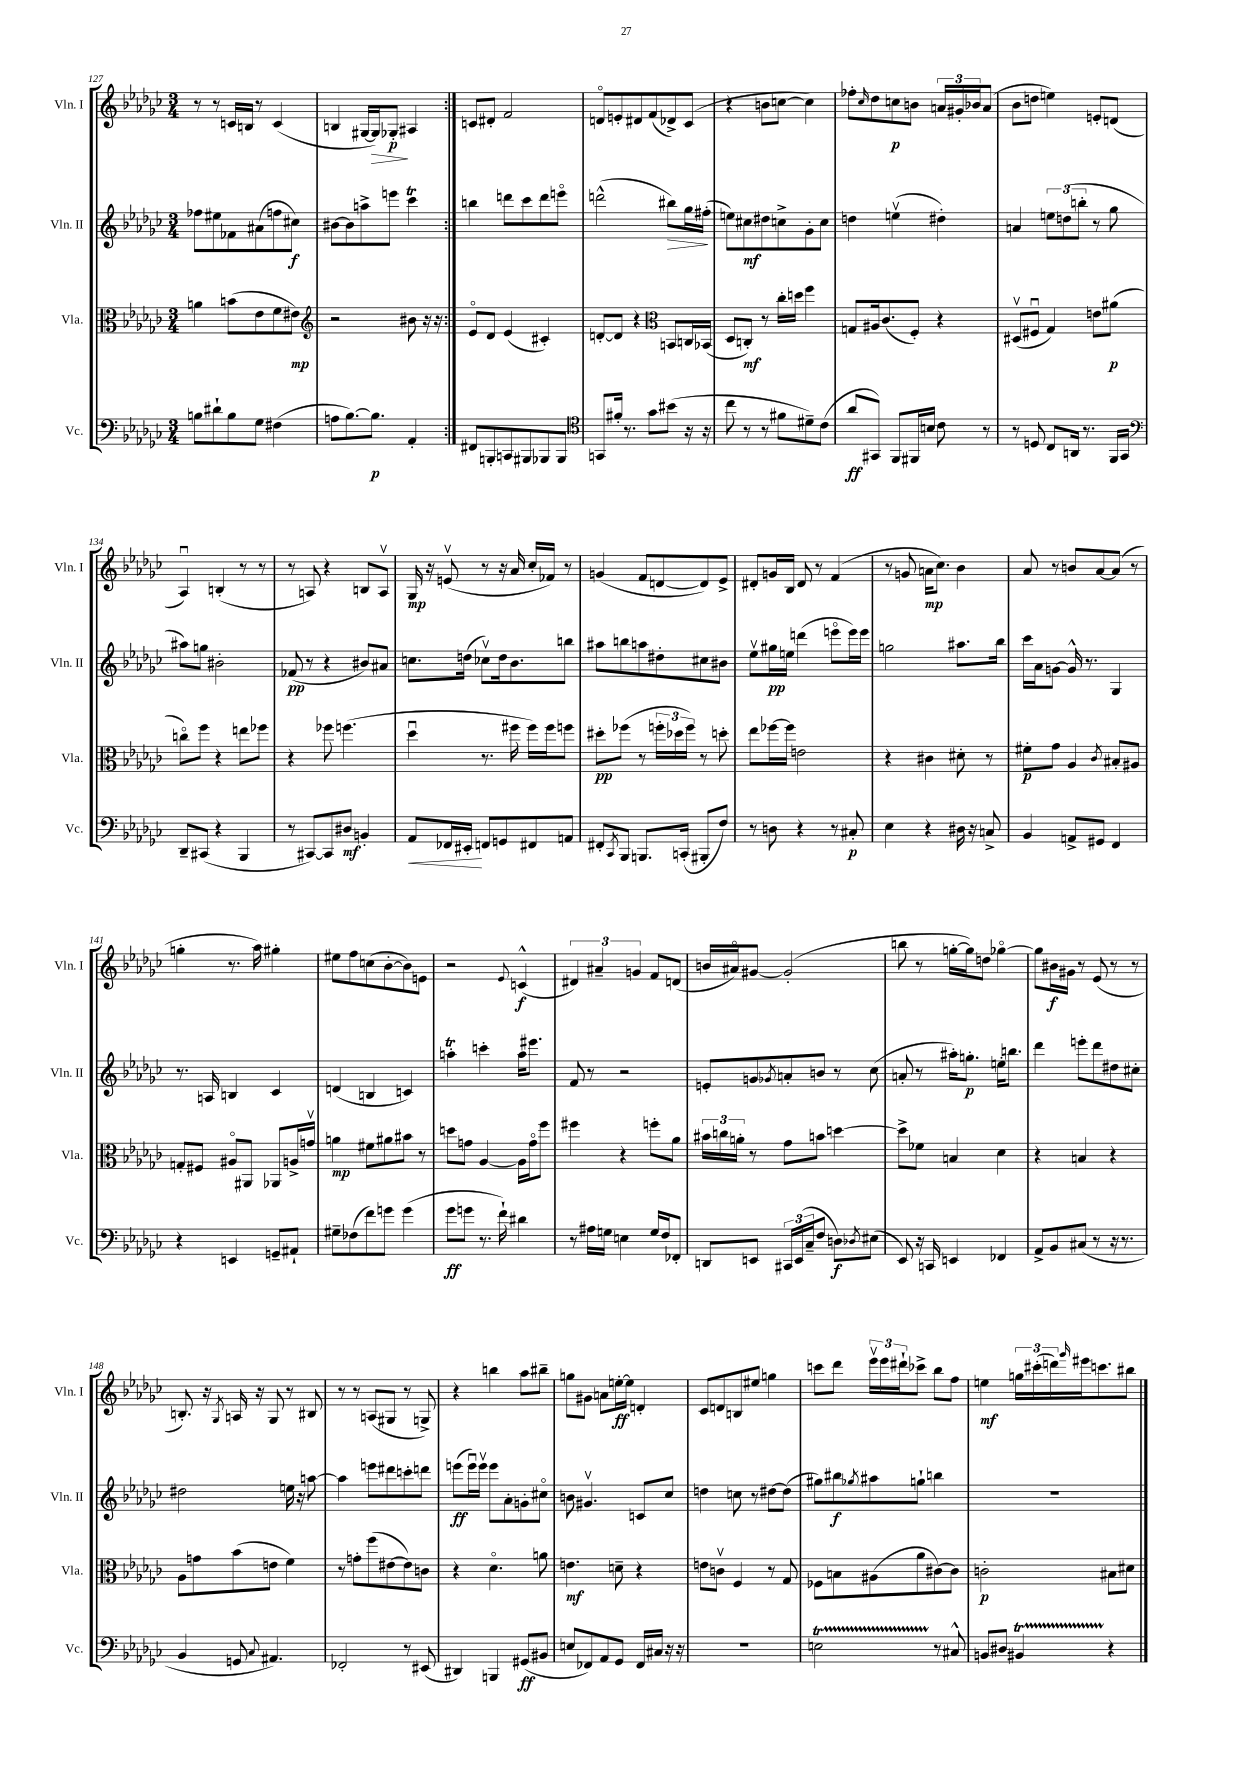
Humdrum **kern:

**kern	**dynam	**kern	**dynam	**kern	**dynam	**kern	**dynam
*part4	*part4	*part3	*part3	*part2	*part2	*part1	*part1
*staff4	*staff4	*staff3	*staff3	*staff2	*staff2	*staff1	*staff1
*I"Vc.	*	*I"Vla.	*	*I"Vln. II	*	*I"Vln. I	*
*I'Vc.	*	*I'Vla.	*	*I'Vln. II	*	*I'Vln. I	*
*clefF4	*	*clefC3	*	*clefG2	*	*clefG2	*
*k[b-e-a-d-g-c-]	*	*k[b-e-a-d-g-c-]	*	*k[b-e-a-d-g-c-]	*	*k[b-e-a-d-g-c-]	*
*M3/4	*	*M3/4	*	*M3/4	*	*M3/4	*
=127	=127	=127	=127	=127	=127	=127	=127
8Bn\L	.	4an\	.	8ff-X\L	.	8r	.
8d#X`\	.	.	.	8ee#X\	.	8r	.
8B\	.	(8bn\L	.	8f-X\	.	16cn/LL	.
.	.	.	.	.	.	16Bn/JJ	.
8G-\J	.	8e-\	.	(8a#X\	.	8r	.
(4F#X\	.	8f\	.	8ffn\	.	(4c/	.
.	.	8e#X\J)	mp	8cc#X\J)	f	.	.
=128	=128	=128	=128	=128	=128	=128	=128
*	*	*clefG2	*	*	*	*	*
8An\L	.	2r	.	[8b#X\L	.	4Bn/	.
[8.B-\)	.	.	.	8b#\]	.	.	.
.	.	.	.	8aan^\	.	[16G#X/LL	.
!	!	!	!	!	!	!	!LO:HP:b
8.B-\J]	p	.	.	.	.	16G#/J])	>
.	.	.	.	8eeen\J	.	8G-X'/J	p
4AA-'/	.	8b#X\	.	4ccc-T\	.	4A#X/	]
.	.	16r	.	.	.	.	.
.	.	16r	.	.	.	.	.
=129:|!	=129:|!	=129:|!	=129:|!	=129:|!	=129:|!	=129:|!	=129:|!
8FF#X/L	.	8e-/L	.	4bbn\	.	8cn/L	.
8BBBn'/	.	8d-/J	.	.	.	8d#X'/J	.
8CCn/	.	(4e-/	.	8dddn\L	.	2f/	.
8BBB#X/	.	.	.	8ccc-\	.	.	.
8BBB-X/	.	4c#X'/)	.	8ddd\	.	.	.
8BBB-/J	.	.	.	8eeen\J	.	.	.
=130	=130	=130	=130	=130	=130	=130	=130
*clefC4	*	*	*	*	*	*	*
8GGn/L	.	[8dn'/L	.	(2dddn^^\	.	8dn/L	.
16f#X'/Jk	.	8d/J]	.	.	.	8en'/	.
8.r	.	.	.	.	.	.	.
.	.	4r	.	.	.	8d#X/	.
8g-\L	.	.	.	.	.	(8f/	.
*	*	*clefC3	*	*	*	*	*
!	!	!	!	!	!LO:HP:b	!	!
(8b#X\J	.	8BBn/L	.	8bb#X\L)	>	8d-X^/)	.
16r	.	16Cn/L	.	16gg-\L	.	(8c-/J	.
16r	.	(16BB-X/JJ	.	(16ff#X'\JJ	.	.	.
.	.	.	.	.	]	.	.
=131	=131	=131	=131	=131	=131	=131	=131
8cc-\	.	8D-/L	.	8een\L)	.	4r	.
8r	.	8Cn'/J)	mf	8cc#X\	mf	.	.
8r	.	8r	.	8dd#X\	.	8bn\L	.
8f#X\L	.	16cc-'\LL	.	8ccn^\	.	[8ccn\J	.
.	.	16ddn\JJ	.	.	.	.	.
8d#X~\)	.	4ff\	.	8g-'\	.	4cc\])	.
(8c-\J	.	.	.	8cc\J	.	.	.
=132	=132	=132	=132	=132	=132	=132	=132
8a-/L	ff	8Gn/L	.	4ddn\	.	8ff-X'\L	.
.	.	.	.	.	.	16qqcc-/	.
8GG#X/J)	.	16A#X/k	.	.	.	8dd-\	.
.	.	(8.c-/	.	.	.	.	.
8FF/L	.	.	.	(4eenv\	.	8ccn\	p
16FF#X/L	.	8F'/J)	.	.	.	8bn\J	.
16Bn/JJ	.	.	.	.	.	.	.
8c-\	.	4r	.	4dd#X'\)	.	24an/LL	.
.	.	.	.	.	.	24g#X'/	.
.	.	.	.	.	.	24b-X/J	.
8r	.	.	.	.	.	(8a/J	.
=133	=133	=133	=133	=133	=133	=133	=133
8r	.	(8D#Xv/L	.	4an/	.	8b-\L	.
8Dn/	.	8F#Xu/J	.	.	.	8ddn\J	.
8C-/L	.	4G-/)	.	12een\L	.	4een\)	.
.	.	.	.	(12ddn\	.	.	.
16AAn/Jk	.	.	.	.	.	.	.
.	.	.	.	12bbn'\J	.	.	.
8.r	.	.	.	.	.	.	.
.	.	8en\L	.	8r	.	8en'/L	.
16FF/LL	.	(8a#X\J	p	8gg-\	.	(8dn/J	.
16GG-/JJ	.	.	.	.	.	.	.
!!LO:LB:g=z
=134	=134	=134	=134	=134	=134	=134	=134
*clefF4	*	*	*	*	*	*	*
8DD-~/L	.	8ccn\L)	.	8aa#X\L)	.	4A-u/)	.
(8CC#X/J	.	8ff\J	.	8ggn\J	.	.	.
4r	.	4r	.	2b#X'\	.	(4Bn'/	.
4BBB-/	.	8een\L	.	.	.	8r	.
.	.	8ff-X\J	.	.	.	8r	.
=135	=135	=135	=135	=135	=135	=135	=135
8r	.	4r	.	(8f-X/	pp	8r	.
[8CC#X/L)	.	.	.	8r	.	8An/)	.
8CC#/]	.	8ff-X\	.	4r	.	4r	.
8D#X/J	mf	(4.ffn\	.	.	.	.	.
4BBn'/	.	.	.	8b#X/L)	.	8Bn/L	.
.	.	.	.	8a#X/J	.	8Av/J	.
=136	=136	=136	=136	=136	=136	=136	=136
!	!LO:HP:b	!	!	!	!	!	!
8AA-/L	<	4dd-u\	.	8.ccn\L	.	16G-/	mp
.	.	.	.	.	.	16r	.
16FF-X/L	.	.	.	.	.	(8env/	.
16EE#X'/JJ	.	.	.	(16ddn\Jk	.	.	.
8FFn/L	[	8.r	.	8cc-Xv\L)	.	8r	.
8GGn/	.	.	.	16dd\k	.	16r	.
.	.	16ff#X\	.	8.b-\	.	16a-/	.
8FF#X/	.	16ff#\LL)	.	.	.	16cc-'/LL	.
.	.	16ff#\J	.	.	.	16f-X/JJ)	.
8AAn/J	.	8ffn\J	.	8bbn\J	.	8r	.
=137	=137	=137	=137	=137	=137	=137	=137
8FF#X'/L	.	8dd#X'\L	pp	8aa#X\L	.	(4gn/	.
8qCC-/	.	.	.	.	.	.	.
8BBB-/J	.	(8ff-X\J	.	8bbn\	.	.	.
8.BBBn/L	.	8r	.	8aan\	.	8f/L	.
.	.	24ffn'\LL	.	8dd#X'\	.	[8dn/	.
.	.	24dd-X\	.	.	.	.	.
(16CCn'/Jk	.	.	.	.	.	.	.
.	.	24ff\JJ)	.	.	.	.	.
8BBB#X'/L	.	8r	.	8cc#X\	.	8d/])	.
8F/J)	.	8ddn'\	.	8b#X\J	.	8e-^/J	.
=138	=138	=138	=138	=138	=138	=138	=138
8r	.	8ee-\L	.	8ee-v\L	.	8d#X'/L	.
8Dn\	.	[16ff-X\L	.	16gg#X\L	pp	16gn/L	.
.	.	16ff-\JJ]	.	16een\JJ	.	16B-/JJ	.
4r	.	2en\	.	(4dddn\	.	8d#/	.
.	.	.	.	.	.	8r	.
8r	.	.	.	8eeen\L	.	(4f/	.
8C#X'/	p	.	.	16eee\L)	.	.	.
.	.	.	.	16eee\JJ	.	.	.
=139	=139	=139	=139	=139	=139	=139	=139
4E-\	.	4r	.	2ggn\	.	8r	.
.	.	.	.	.	.	8gn/	.
4r	.	4c#X\	.	.	.	16an\KL	mp
.	.	.	.	.	.	8.cc-\J)	.
16D#X\	.	8d#X'\	.	8.aa#X\L	.	4b-\	.
16r	.	.	.	.	.	.	.
8Cn^/	.	8r	.	.	.	.	.
.	.	.	.	16bb-\Jk	.	.	.
=140	=140	=140	=140	=140	=140	=140	=140
4BB-/	.	8f#X'\L	p	16ccc-\LL	.	8a-/	.
.	.	.	.	16a-\J	.	.	.
.	.	8g-\J	.	[8gn\J	.	8r	.
8AAn^/L	.	4A-/	.	16g^^/]	.	8bn/L	.
.	.	.	.	8.r	.	.	.
8GG#X/J	.	.	.	.	.	[8a-/	.
.	.	8qc-/	.	.	.	.	.
4FF/	.	8B#X'/L	.	4G-/	.	(8a-/J]	.
.	.	8A#X/J	.	.	.	8r	.
!!LO:LB:g=z
=141	=141	=141	=141	=141	=141	=141	=141
4r	.	8Gn'/L	.	8.r	.	4ggn'\	.
.	.	8F#X/J	.	.	.	.	.
.	.	.	.	16An/	.	.	.
4EEn/	.	8A#X/L	.	4Bn/	.	8.r	.
.	.	8AA#X/J	.	.	.	.	.
.	.	.	.	.	.	16aa-\)	.
8GGn~/L	.	8AA-X/L	.	4c-/	.	4gg#X'\	.
8AA#X`/J	.	16An^/L	.	.	.	.	.
.	.	16gnv/JJ	.	.	.	.	.
=142	=142	=142	=142	=142	=142	=142	=142
8G#X~\L	.	4an\	mp	(4dn/	.	8ee#X\L	.
(8F-X\	.	.	.	.	.	8ff\	.
8f\)	.	8f#X\L	.	4Bn/	.	(8ccn\	.
8gn\J	.	8a#X\	.	.	.	[8b-'\	.
(4g\	.	8b#X\J	.	4cn/)	.	8b-\])	.
.	.	8r	.	.	.	8en\J	.
=143	=143	=143	=143	=143	=143	=143	=143
8g-\L	ff	8ddn\L	.	4aant'\	.	2r	.
8gn\J	.	8gn\J	.	.	.	.	.
8.r	.	[4A-/	.	4cccn'\	.	.	.
16f`\)	.	.	.	.	.	.	.
.	.	.	.	.	.	8qqe-/	.
4d#X\	.	16A-\LL]	.	16aa\KL	.	(4cn^^/	f
.	.	16g\J	.	8.eee#X\J	.	.	.
.	.	8ff\J	.	.	.	.	.
=144	=144	=144	=144	=144	=144	=144	=144
8r	.	4ff#X\	.	8f/	.	6d#X/)	.
16A#X\LL	.	.	.	8r	.	.	.
.	.	.	.	.	.	6a#X~/	.
16Gn\JJ	.	.	.	.	.	.	.
4En\	.	4r	.	2r	.	.	.
.	.	.	.	.	.	6gn/	.
16G/LL	.	8ffn'\L	.	.	.	8f/L	.
16F/J	.	.	.	.	.	.	.
8FF-X'/J	.	8a-\J	.	.	.	(8dn/J	.
=145	=145	=145	=145	=145	=145	=145	=145
8DDn/L	.	24b#X\LL	.	8en'/L	.	16bn/LL	.
.	.	24ccn\	.	.	.	.	.
.	.	.	.	.	.	16a#X/J)	.
.	.	24an'\JJ	.	.	.	.	.
8EEn/J	.	8r	.	8gn/	.	[8g#X/J	.
.	.	.	.	8qg-X/	.	.	.
24CC#X/LL	.	8g-\L	.	8an'/	.	(2g#'/]	.
(24EE/	.	.	.	.	.	.	.
24C-~/J	.	.	.	.	.	.	.
8F/J	.	8bn\J	.	8bn/J	.	.	.
8Dn\L)	f	[4ddn\	.	8r	.	.	.
8qD-X/	.	.	.	.	.	.	.
(8E#X\J	.	.	.	(8cc-\	.	.	.
=146	=146	=146	=146	=146	=146	=146	=146
8EE-/)	.	8dd^\L]	.	8an'/	.	8bbn\	.
16r	.	8f-X\J	.	8r	.	8r	.
16CCn/	.	.	.	.	.	.	.
4EEn/	.	4Bn/	.	16aa#X'\KL)	.	[16ggn'\LL	.
.	.	.	.	8.ggn'\J	p	16gg\J])	.
.	.	.	.	.	.	8ddn\J	.
4FF-X/	.	4d-\	.	16een'\KL	.	[4gg-X\	.
.	.	.	.	8.bbn\J	.	.	.
=147	=147	=147	=147	=147	=147	=147	=147
8AA-^/L	.	4r	.	4ddd-\	.	8gg-\L]	.
8BB-/	.	.	.	.	.	16b#X\L	f
.	.	.	.	.	.	16g#X\JJ	.
(8C#X/J	.	4Bn/	.	8eeen'\L	.	8r	.
8r	.	.	.	8ddd-\	.	(8e-/	.
16r	.	4r	.	8dd#X\	.	8r	.
8.r	.	.	.	.	.	.	.
.	.	.	.	8cc#X'\J	.	8r	.
!!LO:LB:g=z
=148	=148	=148	=148	=148	=148	=148	=148
4BB-/	.	8A-\L	.	2dd#X\	.	8.Bn'/)	.
.	.	8gn\	.	.	.	.	.
.	.	.	.	.	.	16r	.
.	.	.	.	.	.	8qG-/	.
8GGn/	.	(8b-\	.	.	.	16An/	.
.	.	.	.	.	.	16r	.
8qqC-/	.	.	.	.	.	.	.
4.AA#X/)	.	8en\J	.	.	.	8G-/	.
.	.	4f\)	.	16een\	.	8r	.
.	.	.	.	16r	.	.	.
.	.	.	.	[8aan\	.	8B#X/	.
=149	=149	=149	=149	=149	=149	=149	=149
2FF-X'/	.	8r	.	4aa\]	.	8r	.
.	.	8gn'\L	.	.	.	8r	.
.	.	(8ff\	.	8eeen\L	.	(8An/L	.
.	.	[8e#X\	.	8ddd#X\	.	8G#X/J	.
8r	.	8e#\])	.	8cccn'\	.	8r	.
(8EE#X/	.	8cn\J	.	8dddn\J	.	8Gn^/)	.
=150	=150	=150	=150	=150	=150	=150	=150
4DD#X/)	.	4r	.	(8eeen\L	ff	4r	.
.	.	.	.	16eeeu\L)	.	.	.
.	.	.	.	16eeev\JJ	.	.	.
4BBBn/	.	4.d-\	.	8eee\L	.	4bbn\	.
.	.	.	.	8a-'\	.	.	.
(8GG#X/L	ff	.	.	8gn'\	.	8aa-\L	.
8BB#X/J	.	8an\	.	8cc#X\J	.	8bb#X~\J	.
=151	=151	=151	=151	=151	=151	=151	=151
8En/L	.	4.en\	mf	8bn\	.	8ggn\L	.
8FF-X/)	.	.	.	4.g#Xv/	.	8g#X\J	.
8AA-/	.	.	.	.	.	8an\L	.
8GG-/J	.	8dn~\	.	.	.	[16een'\L	ff
.	.	.	.	.	.	16ee\JJ]	.
16FF-/LL	.	4r	.	8cn/L	.	4dn'/	.
16C#X/JJ	.	.	.	.	.	.	.
16r	.	.	.	8cc-/J	.	.	.
16r	.	.	.	.	.	.	.
=152	=152	=152	=152	=152	=152	=152	=152
2.r	.	8en\L	.	4ddn\	.	8c-/L	.
.	.	8cnv\J	.	.	.	8dn/	.
.	.	4F/	.	8ccn\	.	8Bn/	.
.	.	.	.	8r	.	8ee#X/J	.
.	.	8r	.	[8dd#X\L	.	4ggn\	.
.	.	8G-/	.	(8dd#\J]	.	.	.
=153	=153	=153	=153	=153	=153	=153	=153
2Ent\	.	8F-X\L	.	8gg#X\L)	.	8cccn\L	.
.	.	8Bn\	.	8bb#X\	f	8ddd-\J	.
.	.	.	.	8qgg-X/	.	.	.
.	.	(8A#X\	.	8aa#X\	.	24eee-v\LL	.
.	.	.	.	.	.	24eee-\	.
.	.	.	.	.	.	24ddd#X`\J	.
.	.	8a-\	.	8ggn`\J	.	8ccc-X^\J	.
8r	.	[8c#X\)	.	4bbn\	.	8bb-\L	.
8C#X^^/	.	8c#\J]	.	.	.	8ff\J	.
=154	=154	=154	=154	=154	=154	=154	=154
8BBn/L	.	2cn'\	p	2.r	.	4een\	mf
8D#X/J	.	.	.	.	.	.	.
4BB#Xt</	.	.	.	.	.	24ggn\LL	.
.	.	.	.	.	.	(24ccc#X'\	.
.	.	.	.	.	.	24dddn\)	.
.	.	.	.	.	.	16qqggg-/	.
.	.	.	.	.	.	16eee#X\J	.
.	.	.	.	.	.	8.cccn\	.
4r	.	8B#X\L	.	.	.	.	.
.	.	8d#X\J	.	.	.	8bb#X\J	.
==	==	==	==	==	==	==	==
*-	*-	*-	*-	*-	*-	*-	*-
